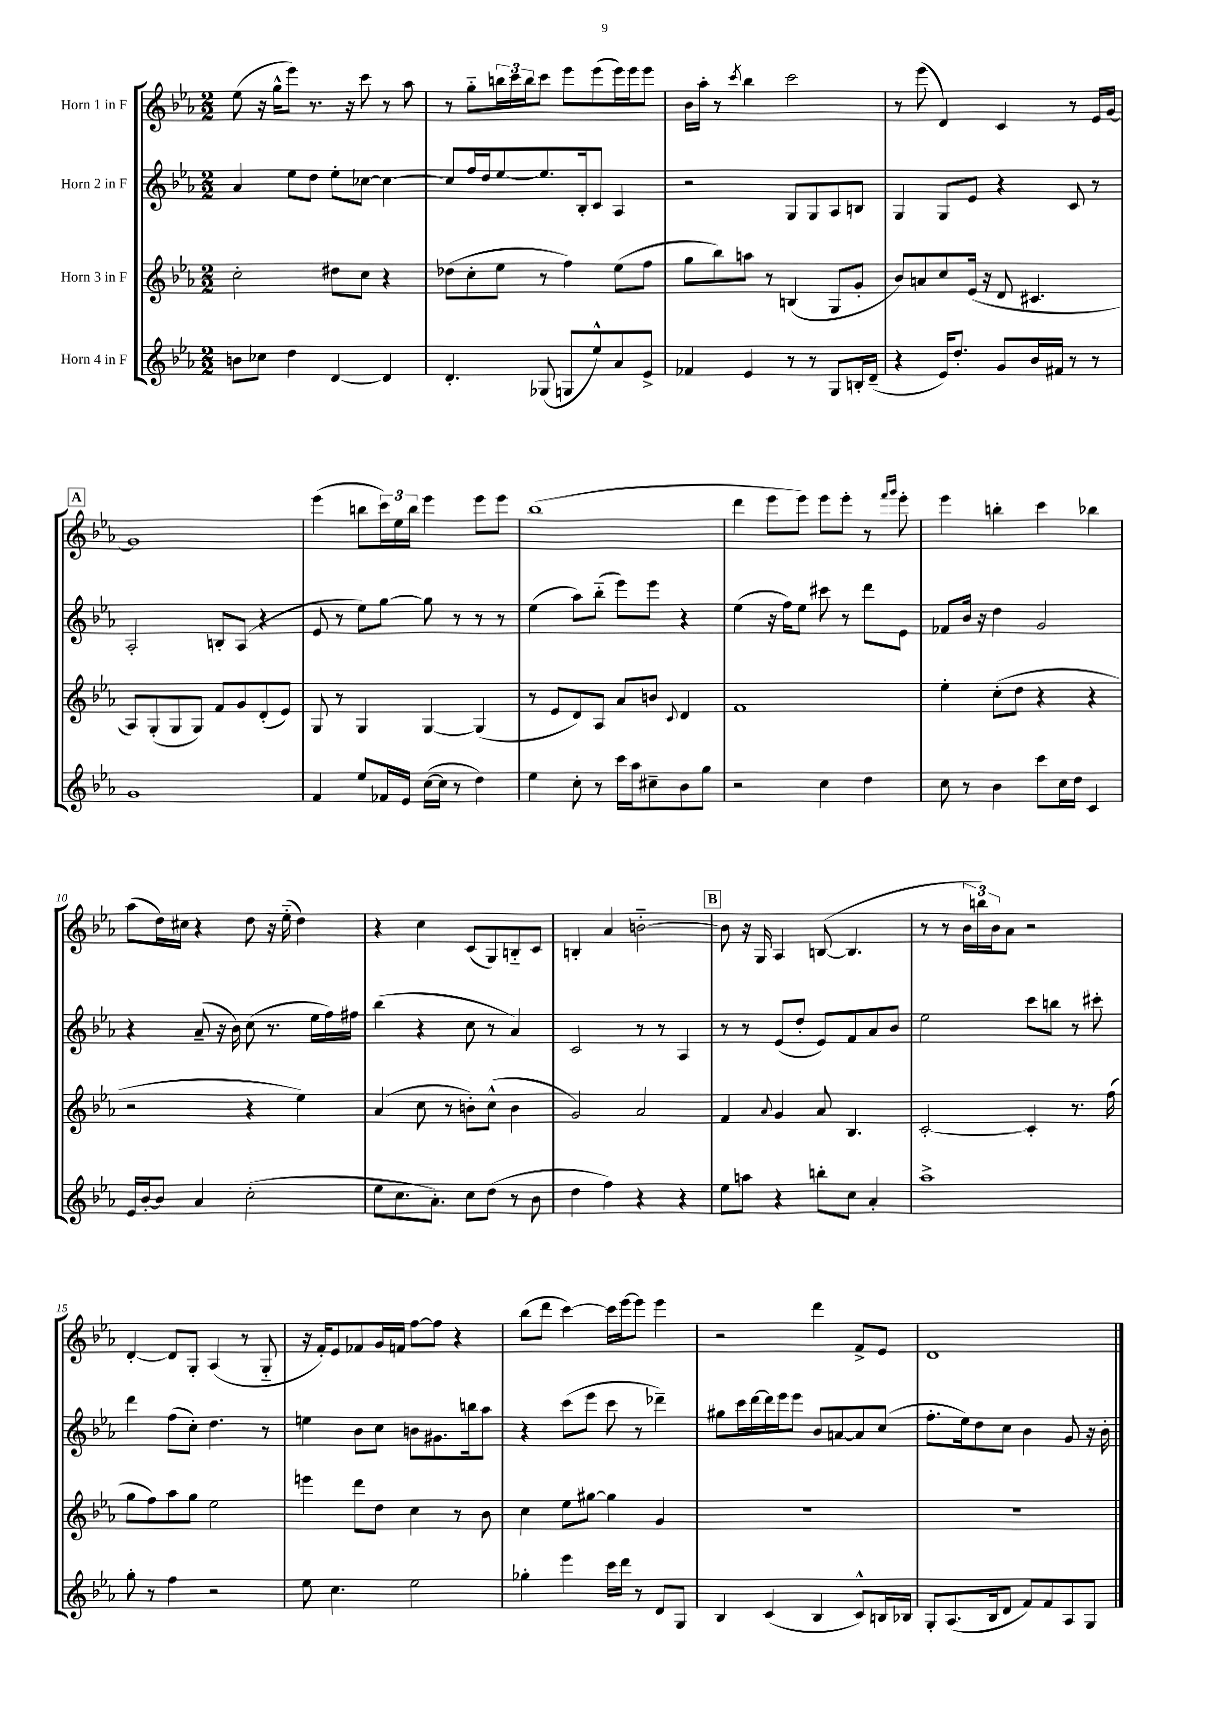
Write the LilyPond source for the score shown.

<<
\new StaffGroup <<
\new Staff = "s0" \with { instrumentName = "Horn 1 in F" } {
    \clef treble \key ees \major \numericTimeSignature \time 2/2
    ees''8( r16 g''16-^ ees'''8) r8. r16 c'''8 r8 aes''8 |
    r8 g''8-_ \tuplet 3/2 { b''16 c'''16 b''16 } c'''8 ees'''8 ees'''8( ees'''16) ees'''16 ees'''8 |
    bes'16 aes''16-. r8 \acciaccatura { c'''8 } bes''4 c'''2 |
    r8 ees'''8( d'4) c'4 r8 ees'16 g'16~ |
    \mark \markup { \box "A" } g'1 |
    ees'''4( b''8 \tuplet 3/2 { c'''16) ees''16 b''16 } ees'''4 ees'''8 ees'''8 |
    bes''1( |
    d'''4 ees'''8 ees'''8) ees'''8 ees'''8-. r8 \grace { f'''16 g'''16 } ees'''8-. |
    ees'''4 b''4-. c'''4 bes''4 |
    aes''8( d''16) cis''16 r4 d''8 r16 ees''16-_( d''4) |
    r4 c''4 c'8( g8) b8-_ c'8 |
    b4-. aes'4 b'2~-_ |
    \mark \markup { \box "B" } b'8 r16 g16 aes4 b8~( b4. |
    r8 r8 \tuplet 3/2 { bes'16 b''16) bes'16 } aes'8 r2 |
    d'4~-. d'8 g8-. aes4( r8 g8-_ |
    r16 f'16-.) ees'8 fes'8 g'16 f'16 f''8~ f''8 r4 |
    bes''8( d'''8 c'''4~) c'''16 ees'''16~ ees'''8 ees'''4 |
    r2 d'''4 f'8-> ees'8 |
    d'1 \bar "|." |
}
\new Staff = "s1" \with { instrumentName = "Horn 2 in F" } {
    \clef treble \key ees \major \numericTimeSignature \time 2/2
    aes'4 ees''8 d''8 ees''8-. ces''8~ ces''4~ |
    ces''8 f''16 d''16 ees''8~ ees''8. bes16-. c'8 aes4 |
    r2 g8 g8 aes8 b8 |
    g4 g8 ees'8 r4 c'8 r8 |
    \mark \markup { \box "A" } aes2-. b8-. aes8( r4 |
    ees'8 r8 ees''8) g''8~ g''8 r8 r8 r8 |
    ees''4( aes''8) bes''8-_( ees'''8) ees'''8 r4 |
    ees''4( r16 f''16) ees''8 cis'''8 r8 d'''8 ees'8 |
    fes'8 bes'16 r16 d''4 g'2 |
    r4 aes'8--( r16 bes'16) c''8( r8. ees''16 f''16) fis''16 |
    bes''4( r4 c''8 r8 aes'4) |
    c'2 r8 r8 aes4 |
    \mark \markup { \box "B" } r8 r8 ees'8( d''8-. ees'8) f'8 aes'8 bes'8 |
    ees''2 c'''8 b''8 r8 cis'''8-. |
    d'''4 f''8( c''8-.) d''4. r8 |
    e''4 bes'8 c''8 b'8 gis'8. b''16 aes''8 |
    r4 c'''8( ees'''8 c'''8 r8 des'''4--) |
    gis''8 c'''16 d'''16~ d'''16 ees'''16 ees'''8 bes'8 a'8~ a'8 c''8( |
    f''8.-. ees''16) d''8 c''8 bes'4 g'8 r16 bes'16-. \bar "|." |
}
\new Staff = "s2" \with { instrumentName = "Horn 3 in F" } {
    \clef treble \key ees \major \numericTimeSignature \time 2/2
    c''2-. dis''8 c''8 r4 |
    des''8( c''8-. ees''8 r8 f''4) ees''8( f''8 |
    g''8 bes''8) a''8 r8 b4( g8 g'8-. |
    bes'8) a'8 c''8 ees'16( r16 d'8 cis'4. |
    \mark \markup { \box "A" } aes8) g8-.( g8 g8) f'8 g'8 d'8-.( ees'8) |
    g8 r8 g4 g4~ g4( |
    r8 ees'8 d'8) aes8 aes'8 b'8 \appoggiatura { c'8 } d'4 |
    f'1 |
    ees''4-. c''8-.( d''8 r4 r4 |
    r2 r4 ees''4) |
    aes'4( c''8 r8 b'8-.) c''8-^( b'4 |
    g'2) aes'2 |
    \mark \markup { \box "B" } f'4 \appoggiatura { aes'8 } g'4 aes'8 bes4. |
    c'2~-. c'4-. r8. f''16( |
    g''8 f''8) aes''8 g''8 ees''2 |
    e'''4 d'''8 d''8 c''4 r8 bes'8 |
    c''4 ees''8 gis''8~ gis''4 g'4 |
    R1 |
    R1 \bar "|." |
}
\new Staff = "s3" \with { instrumentName = "Horn 4 in F" } {
    \clef treble \key ees \major \numericTimeSignature \time 2/2
    b'8 ces''8 d''4 d'4~ d'4 |
    d'4.-. ges8( g8 ees''8-^) aes'8 ees'8-> |
    fes'4 ees'4 r8 r8 g8 b16-. d'16--( |
    r4 ees'16) d''8.-. g'8 bes'16 fis'16 r8 r8 |
    \mark \markup { \box "A" } g'1 |
    f'4 ees''8 fes'16 ees'16 c''16~( c''16 r8 d''4) |
    ees''4 c''8-. r8 c'''16 aes''16 cis''8-- bes'8 g''8 |
    r2 c''4 d''4 |
    c''8 r8 bes'4 c'''8 c''16 d''16 c'4 |
    ees'16 bes'16~-. bes'8 aes'4 c''2-.( |
    ees''8 c''8. aes'8.-.) c''8 d''8( r8 bes'8 |
    d''4 f''4) r4 r4 |
    \mark \markup { \box "B" } ees''8 a''8 r4 b''8-. c''8 aes'4-. |
    aes''1-> |
    g''8-. r8 f''4 r2 |
    ees''8 c''4. ees''2 |
    ges''4-. ees'''4 c'''16 d'''16 r8 d'8 g8 |
    bes4 c'4( bes4 c'8-^) b16 bes16 |
    g8-. aes8.( bes16 d'8 f'8) f'8 aes8 g8 \bar "|." |
}
>>
>>
